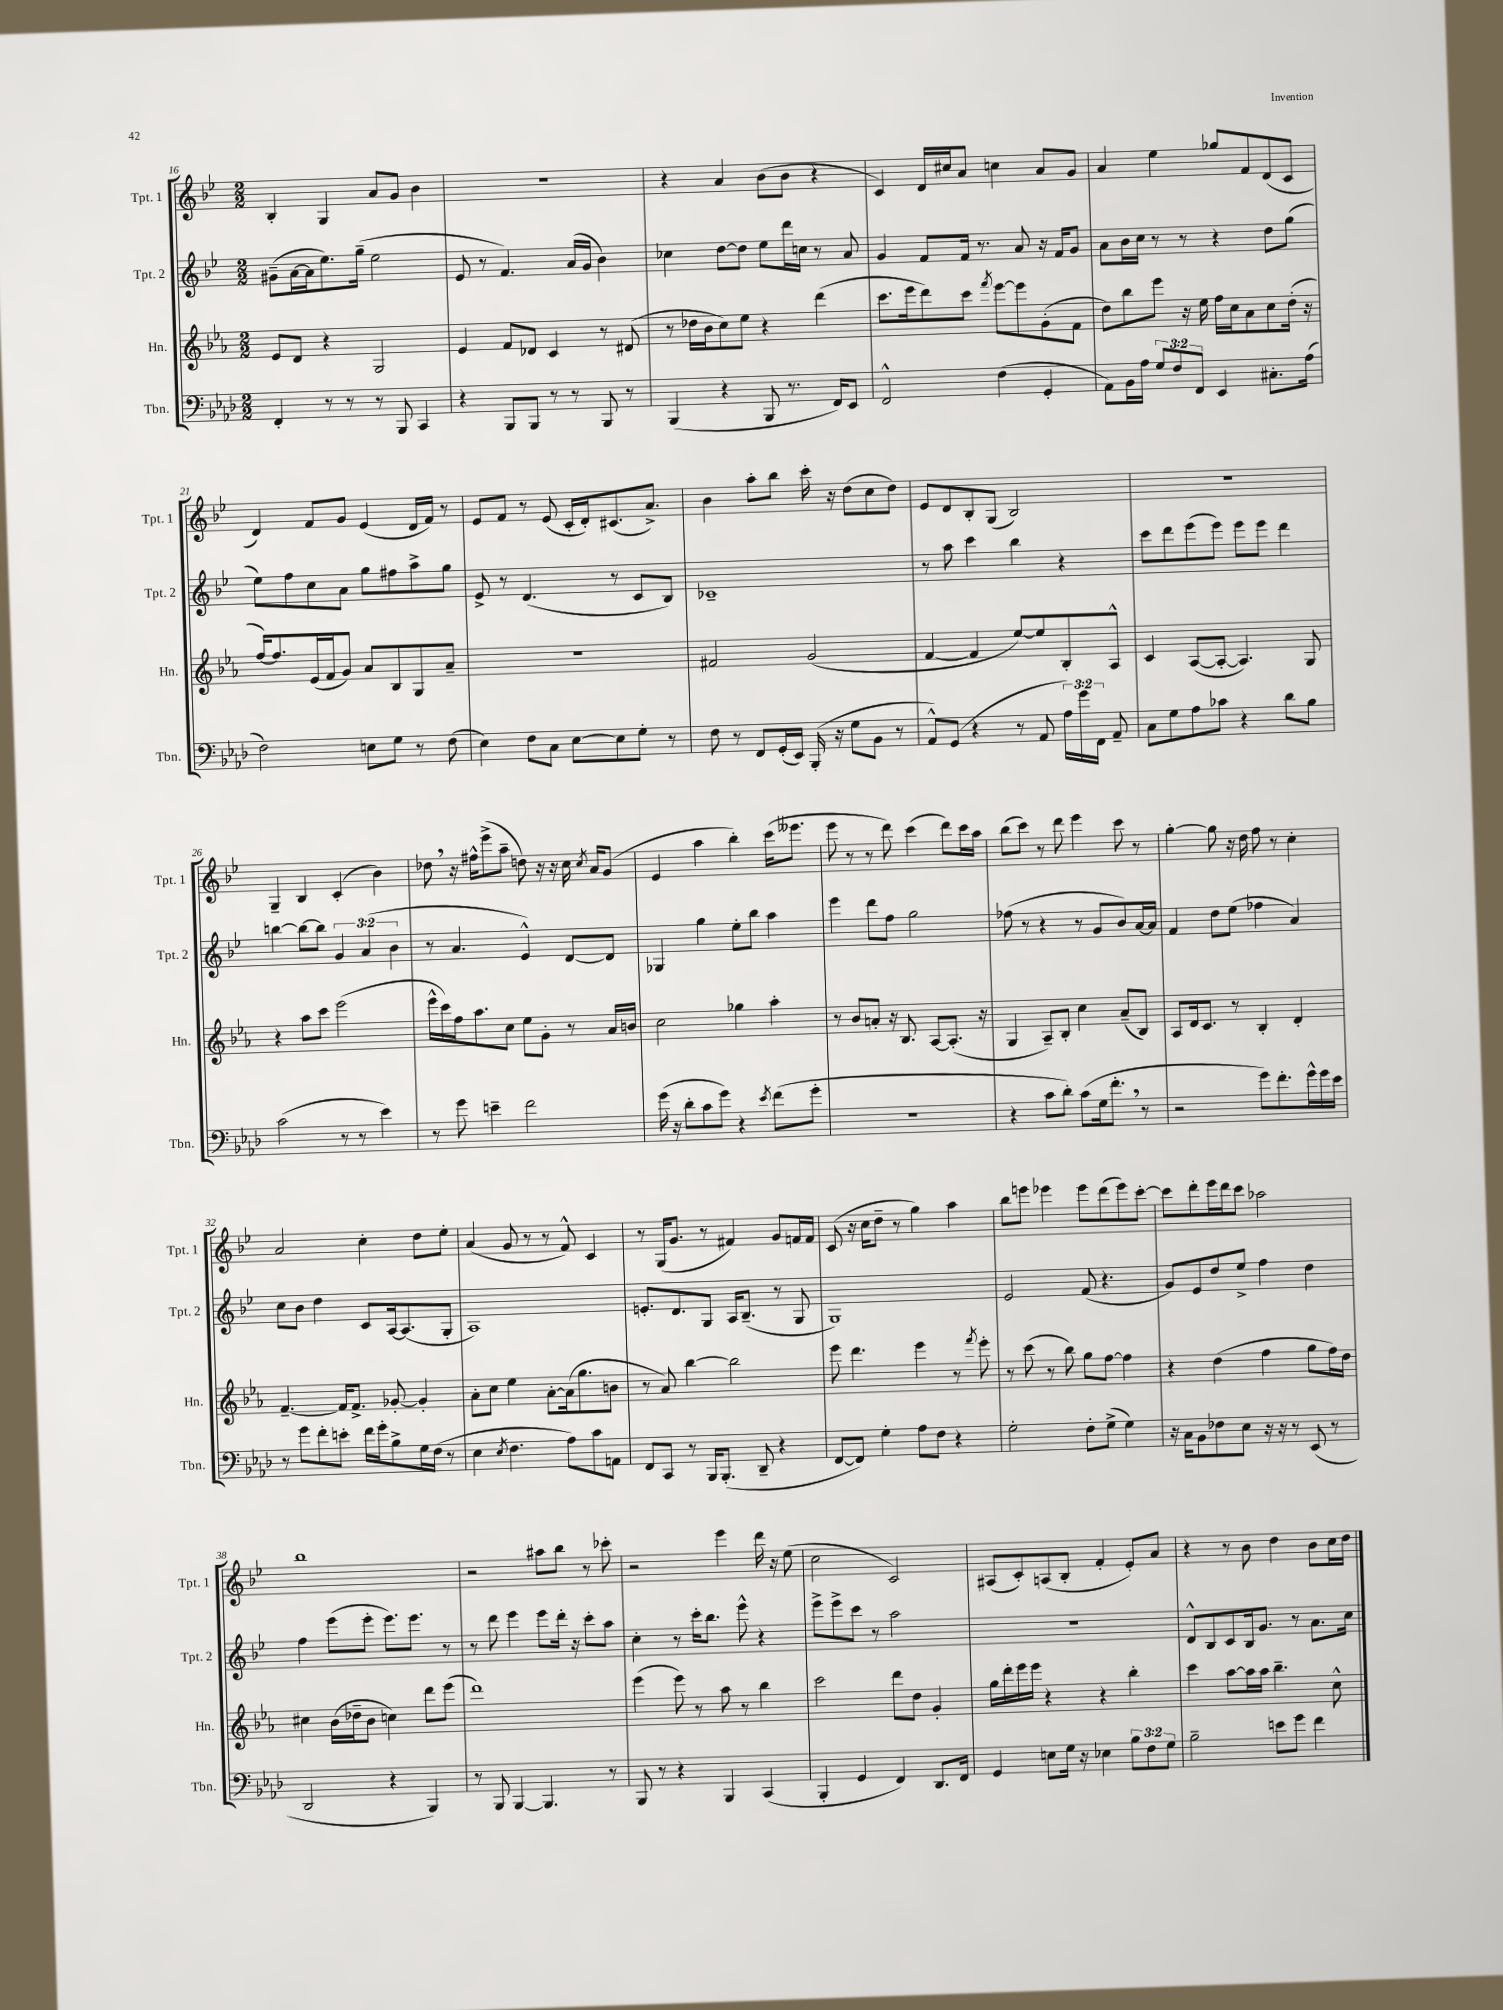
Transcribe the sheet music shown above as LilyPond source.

<<
\new StaffGroup <<
\new Staff = "s0" \with { instrumentName = "Tpt. 1" shortInstrumentName = "Tpt. 1" } {
    \clef treble \key bes \major \numericTimeSignature \time 2/2
    \autoBeamOff bes4-. g4 a'8[ g'8] bes'4 |
    R1 |
    r4 a'4 bes'8[( bes'8] r4 |
    c'4) d'16[ cis''16 a'8] c''4 a'8[ g'8] |
    a'4 ees''4 ges''8[ f'8 d'8( c'8] |
    d'4) f'8[ g'8] ees'4( d'16[ f'16]) r8 |
    ees'8[ f'8] r8 ees'8( c'16[-. d'16-.) cis'8.( a'8.]->) |
    bes'4 a''8[-. bes''8] c'''16-. r16 d''8[( c''8 d''8]) |
    ees'8[ d'8 bes8-. g8]( bes2) |
    r1 |
    g4-- bes4 c'4-.( bes'4) |
    des''8 \breathe r16 fis''16[-^ ees'''8->( a''8]-- d''8) r16 r16 c''16 \acciaccatura { c''8 } a'16[ g'8]( |
    ees'4 a''4 bes''4-.) c'''16[( eeses'''8.] |
    ees'''8 r8 r8 d'''8) c'''4( d'''8[) c'''16 a''16] |
    bes''8[( c'''8]) r8 d'''8 ees'''4 c'''8 r8 |
    g''4~-. g''8 r16 d''16 f''8 r8 c''4-. |
    a'2 c''4-. d''8[ ees''8]-. |
    a'4( g'8 r8 r8 f'8-^) c'4 |
    r8 g16[( g'8.] r8 fis'4) g'8[ f'16 f'16] |
    c'8( r16 c''16[ d''8]-- r8 g''4) a''4 |
    bes''8[ e'''8] ees'''4 ees'''8[ d'''8( ees'''8) c'''8]~-. |
    c'''8[ d'''8-. ees'''16 d'''16 c'''8] aes''2 |
    bes''1 |
    r2 ais''8[ bes''8] r8 ces'''8-. |
    r2 ees'''4 d'''16 r16 ees''8( |
    c''2 c'2) |
    ais8[( c'8-.) a8( bes8]-. f'4-. ees'8[-.) a'8] |
    r4 r8 bes'8 d''4 bes'8[ c''16 d''16] \bar "|." |
}
\new Staff = "s1" \with { instrumentName = "Tpt. 2" shortInstrumentName = "Tpt. 2" } {
    \clef treble \key bes \major \numericTimeSignature \time 2/2 \override Staff.TupletNumber.text = #tuplet-number::calc-fraction-text
    \autoBeamOff gis'8[--( a'16~ a'16 ees''8.) g''16]--( ees''2 |
    ees'8 r8 f'4.) a'16[( g'16] bes'4) |
    ces''4 d''8[~ d''8] ees''8[ d'''16 c''16] r8 a'8 |
    g'4 f'8[ f'16] r8. a'8 r16 f'16[ g'8] |
    a'8[ bes'16 c''16] r8 r8 r4 d''8[ g''8]( |
    ees''8[) f''8 c''8 a'8] g''8[ fis''8 a''8-> g''8] |
    ees'8-> r8 d'4.( r8 c'8[ bes8]) |
    ces'1-- |
    r8 a''8 c'''4 bes''4 r4 |
    c'''8[ d'''8 ees'''8( ees'''8]) ees'''8[ ees'''8] d'''4 |
    b''4~ b''8[~ b''8] \tuplet 3/2 { g'4 a'4( bes'4 } |
    r8 a'4. ees'4-^) d'8[~ d'8] |
    ges4 g''4 ees''8[-. bes''8] a''4 |
    ees'''4 d'''8[ f''8] g''2 |
    fes''8( r8 r4 r8 g'8[ bes'8) a'16~ a'16] |
    f'4 d''8[ ees''8]( fes''4 a'4) |
    c''8[ bes'8] d''4 c'8[ a16~ a8.( g8]-. |
    a1) |
    e'8.[-. d'8. g8] a16[ bes8.]--( r8 g8 |
    g1) |
    ees'2 f'8( r4. |
    g'8[) ees'8 d''8 ees''8]-> f''4 d''4 |
    f''4 ees'''8[( ees'''8]-. ees'''8.[) ees'''8.] r8 |
    r8 d'''8 ees'''4 ees'''8[ d'''16]-. r16 c'''8[-. a''8] |
    c''4-. r8 c'''16[-. bes''8.] ees'''8-^ r4 |
    ees'''8[-> ees'''8-> c'''8] r8 a''2 |
    R1 |
    d'8[-^ bes8 c'8 bes16 g'8.] r8 a'8.[ c''16] \bar "|." |
}
\new Staff = "s2" \with { instrumentName = "Hn." shortInstrumentName = "Hn." } {
    \clef treble \key ees \major \numericTimeSignature \time 2/2
    \autoBeamOff ees'8[ d'8] r4 g2 |
    ees'4 f'8[ des'8] c'4 r8 dis'8( |
    r8 des''16[ bes'16 c''8) ees''8] r4 d'''4( |
    c'''8.[ ees'''16 d'''8) c'''8] \acciaccatura { f'''8 } ees'''8[~ ees'''8 g'8-.( f'8] |
    d''8[) bes''8 ees'''8] r16 ees''16 f''16[ c''16 aes'8 c''8 d''16]-.( r16 |
    f''16[~) f''8. ees'16( f'16 g'8]) aes'8[ bes8 g8 aes'8]-- |
    R1 |
    fis'2 g'2( |
    f'4~ f'4 ees''8[~) ees''8 bes8-. aes8]-^ |
    c'4 aes8[~( aes8]~-. aes4.) g8 |
    r4 aes''8[ c'''8] ees'''2( |
    ees'''16[-^ c'''16) f''16 aes''8. c''8] ees''8[ g'8]-. r8 aes'16[ b'16] |
    c''2 ges''4 aes''4-. |
    r8 bes'8[ a'8]-. r16 bes8. aes8[~ aes8.]-.( r16 |
    g4 aes8[--) bes8]-. c''4 aes'8[--( bes8]) |
    aes8[ d'16 c'8.] r8 bes4-. d'4-. |
    f'4.~-- f'16[ f'8.]-> ges'8~-. ges'4-. |
    aes'8[-. c''8] ees''4 aes'8[~-. aes'16( g''8. b'8] |
    r8 aes'8) bes''4~ bes''2 |
    ees'''8 d'''4. ees'''4 r8 \acciaccatura { f'''8 } ees'''8-. |
    r8 c'''8( r8 bes''8) g''8[ f''8]~ f''4 |
    r4 d''4( f''4 g''8[ f''16) d''16] |
    cis''4 bes'16[( des''16-- bes'8] c''4) d'''8[ ees'''8]( |
    d'''1) |
    ees'''4( ees'''8) r8 aes''8 r8 bes''4 |
    c'''2 d'''8[ d''8] g'4-. |
    g''16[ d'''16-. ees'''16 ees'''16] r4 r4 bes''4-. |
    c'''4 aes''8[~ aes''16 aes''16] bes''4.-- c''8-^ \bar "|." |
}
\new Staff = "s3" \with { instrumentName = "Tbn." shortInstrumentName = "Tbn." } {
    \clef bass \key aes \major \numericTimeSignature \time 2/2 \override Staff.TupletNumber.text = #tuplet-number::calc-fraction-text
    \autoBeamOff f,4-. r8 r8 r8 bes,,8 c,4 |
    r4 bes,,8[ bes,,8] r8 r8 bes,,8 r8 |
    bes,,4( r4 bes,,8 r8. f,16[) ees,8] |
    f,2-^ f4( g,4-. |
    aes,8[) bes,16 aes16] \tuplet 3/2 { g8[ f8 f,8] } ees,4 cis8.[-. aes16]( |
    f2) e8[ g8] r8 f8( |
    ees4) f8[ c8] ees8[~ ees8 g8]-. r8 |
    f8 r8 f,8[ g,16-.( ees,16]) bes,,16-.( r16 g8[ bes,8] r8 |
    aes,8[-^) g,8]( r4 r8 aes,8 \tuplet 3/2 { aes16[) g'16 f,16] } aes,8-- |
    c8[ g8 aes8 ces'8] r4 des'8[ bes8] |
    c'2( r8 r8 ees'4) |
    r8 g'8 e'4-- f'2 |
    g'16( r16 des'8[-. c'8 g'8]) r4 \acciaccatura { ees'8 } f'8[( g'8]-. |
    R1 |
    r4 c'8[ des'8]-.) c'8[( g16 f'8.]-. \breathe r8 |
    r2 g'8[) f'8.-. g'16-^ g'16 ees'16] |
    r8 g'8[ f'8-. e'8]-. f'16[ g'16-. bes8-> g16 f16]( r8 |
    ees4 \acciaccatura { ees8 } f4. aes8[) c'8 a,8] |
    f,8[ c,8] r8 bes,,16[ bes,,8.]-.( des,8-- r4 |
    f,8[~ f,8]) g4-. aes8[ f8] r4 |
    g2-. f8[-. g8]->( g4) |
    r16 c16[ bes,8 fes8 ees8] r16 r16 r8 ees,8( r8 |
    des,2 r4 bes,,4) |
    r8 bes,,8 bes,,4~ bes,,4. r8 |
    bes,,8 r8 r4 bes,,4 c,4( |
    bes,,4-. g,4 f,4) des,8.[ f,16] |
    g,4 e8[ g16] r16 ees4 \tuplet 3/2 { bes8[ f8 g8] } |
    bes2-- e'8[ g'8] f'4 \bar "|." |
}
>>
>>
\layout { \context { \Score currentBarNumber = #16 } }
